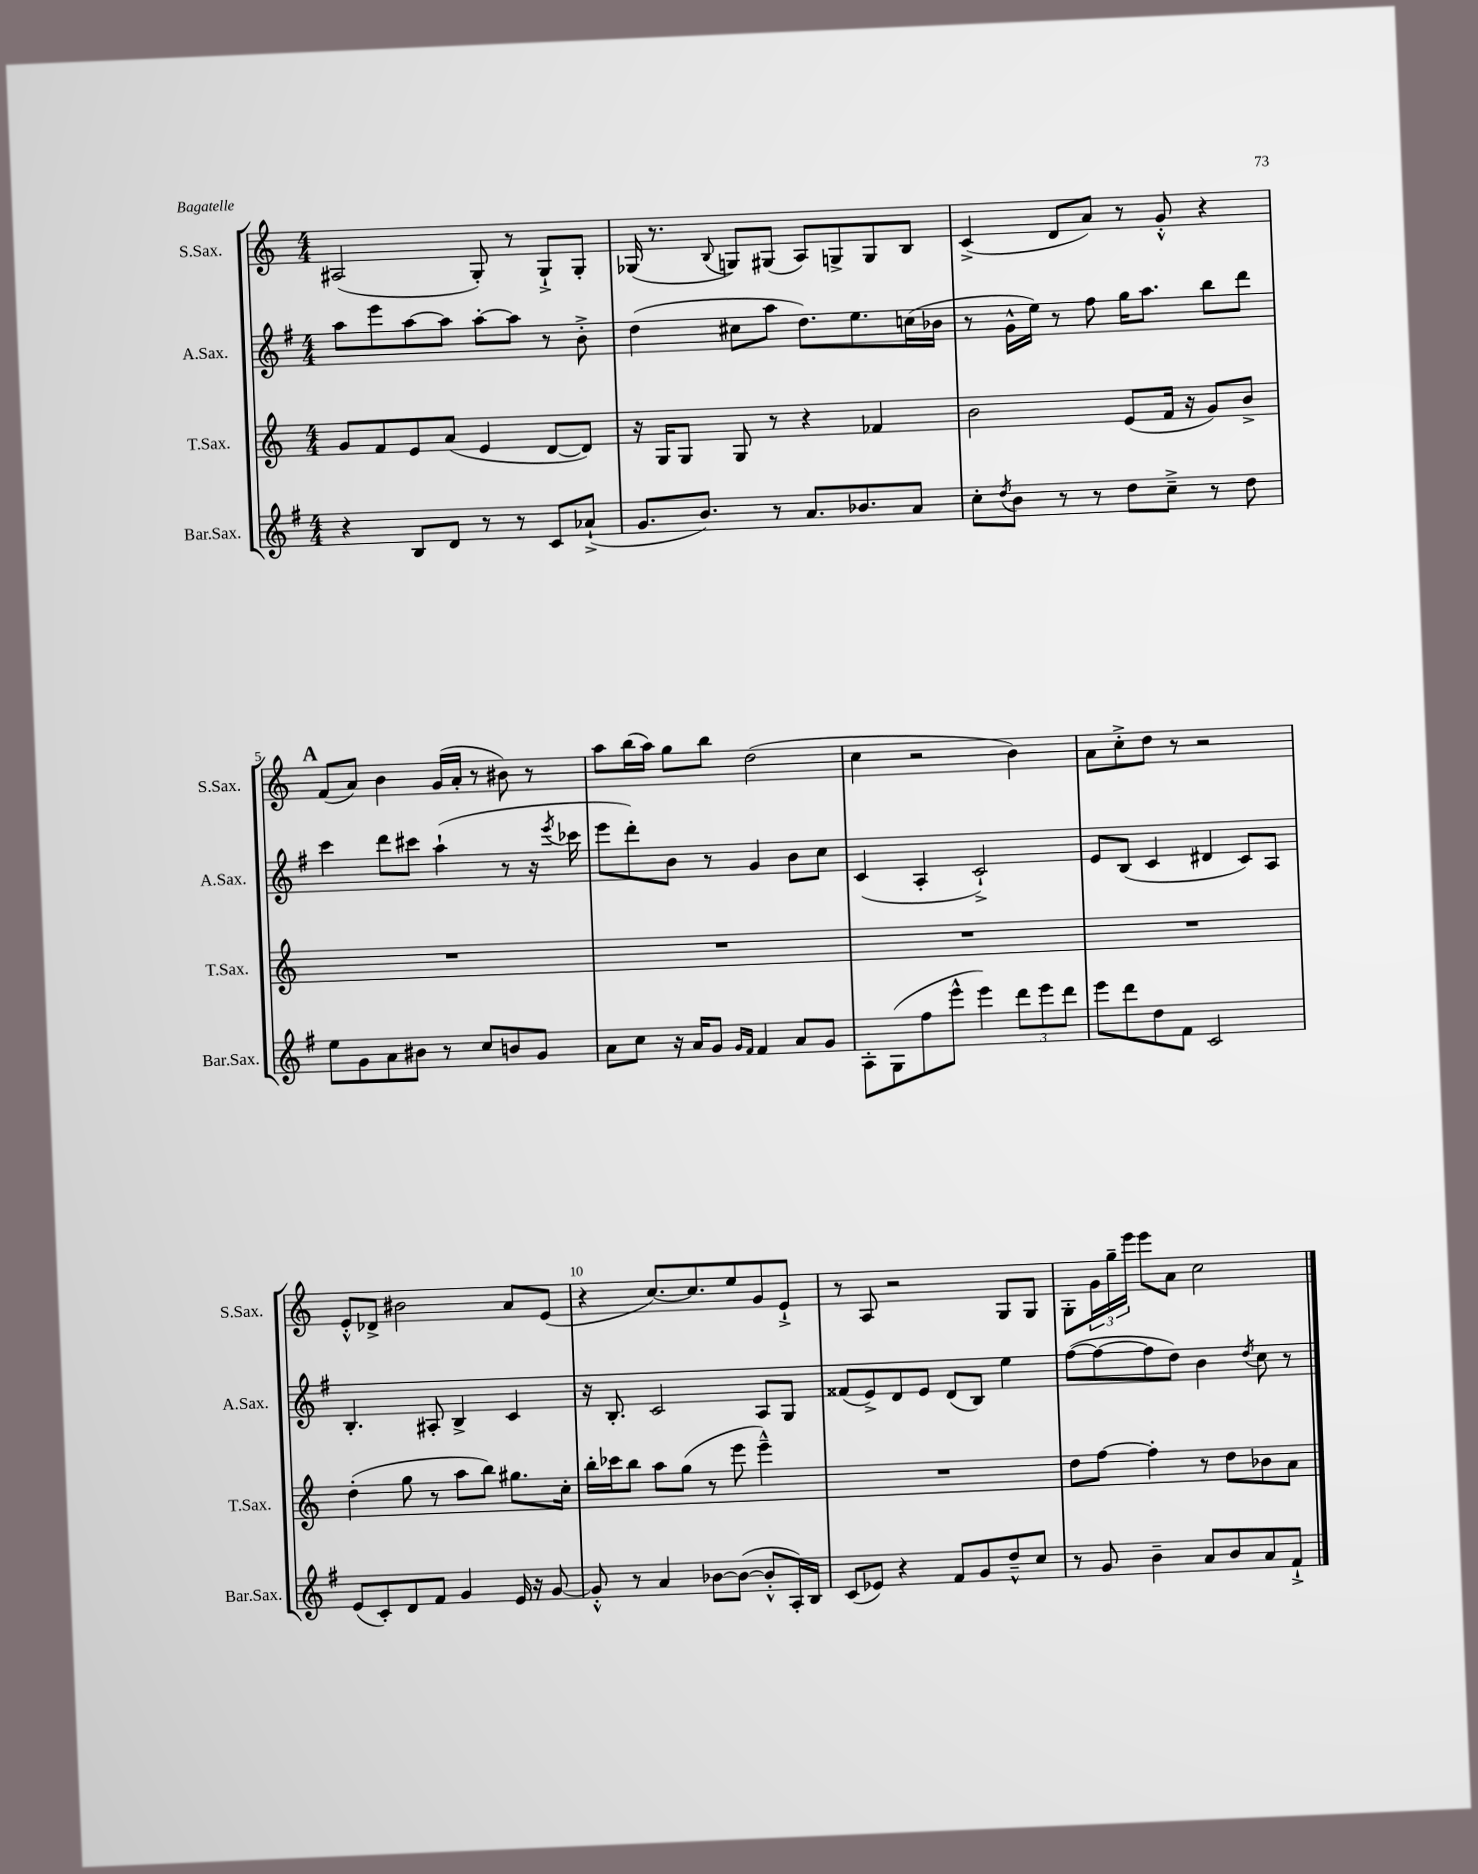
<<
\new StaffGroup <<
\new Staff = "s0" \with { instrumentName = "S.Sax." shortInstrumentName = "S.Sax." } {
    \clef treble \key c \major \numericTimeSignature \time 4/4
    ais2( g8-.) r8 g8-!-> g8-. |
    ges16( r8. \appoggiatura { b8 } g8) gis8( a8) g8-> g8 b8 |
    c'4->( d'8 a'8) r8 g'8-.-^ r4 |
    \mark \markup { \bold "A" } f'8( a'8) b'4 g'16( a'16-. r8 bis'8) r8 |
    a''8 b''16( a''16) g''8 b''8 d''2( |
    c''4 r2 b'4) |
    a'8 c''8-.-> d''8 r8 r2 |
    e'8-.-^ des'8-> bis'2 a'8 e'8( |
    r4 c''8.~) c''8. e''8 g'8 e'8-!-> |
    r8 a8 r2 g8 g8 |
    g8-. \tuplet 3/2 { g'16 g''16-- e'''16 } e'''8 a'8 c''2 \bar "|." |
}
\new Staff = "s1" \with { instrumentName = "A.Sax." shortInstrumentName = "A.Sax." } {
    \clef treble \key g \major \numericTimeSignature \time 4/4
    a''8 e'''8 a''8~ a''8 a''8~-. a''8 r8 b'8-.-> |
    d''4( cis''8 a''8 d''8.) e''8. c''16( bes'16 |
    r8 g'16-^ e''16) r8 fis''8 g''16 a''8. b''8 d'''8 |
    \mark \markup { \bold "A" } c'''4 d'''8 cis'''8 a''4-!( r8 r16 \acciaccatura { e'''8 } ces'''16 |
    e'''8 d'''8-.) b'8 r8 g'4 b'8 c''8 |
    c'4( a4-. c'2-!->) |
    e'8 b8( c'4 dis'4 c'8) a8 |
    b4.-. ais8-. b4-> c'4 |
    r16 b8.-. c'2 a8 g8 |
    fisis'8( e'8->) d'8 e'8 d'8( b8) e''4 |
    fis''8~( fis''8~ fis''8 d''8) b'4 \acciaccatura { d''8 } c''8 r8 \bar "|." |
}
\new Staff = "s2" \with { instrumentName = "T.Sax." shortInstrumentName = "T.Sax." } {
    \clef treble \key c \major \numericTimeSignature \time 4/4
    g'8 f'8 e'8 a'8( e'4 d'8~ d'8) |
    r16 g16 g8 g8 r8 r4 fes'4 |
    b'2 e'8( f'16 r16 g'8) b'8-> |
    \mark \markup { \bold "A" } R1 |
    R1 |
    R1 |
    R1 |
    d''4-.( g''8 r8 a''8 b''8) gis''8. c''16-. |
    b''16-. ces'''16 b''8 a''8 g''8( r8 e'''8 e'''4---^) |
    R1 |
    d''8 f''8~ f''4-. r8 d''8 bes'8 a'8 \bar "|." |
}
\new Staff = "s3" \with { instrumentName = "Bar.Sax." shortInstrumentName = "Bar.Sax." } {
    \clef treble \key g \major \numericTimeSignature \time 4/4
    r4 b8 d'8 r8 r8 c'8 aes'8-!->( |
    g'8. b'8.) r8 a'8. bes'8. a'8 |
    c''8-. \acciaccatura { d''8 } b'8 r8 r8 d''8 c''8---> r8 d''8 |
    \mark \markup { \bold "A" } e''8 g'8 a'8 bis'8 r8 c''8 b'8 g'8 |
    a'8 c''8 r16 a'16 g'8 \grace { g'16 fis'16 } fis'4 a'8 g'8 |
    a8-. g8( fis''8 e'''8-^ e'''4) \tuplet 3/2 { d'''8 e'''8 d'''8 } |
    e'''8 d'''8 d''8 fis'8 c'2 |
    e'8( c'8-.) d'8 fis'8 g'4 e'16 r16 g'8~ |
    g'8-.-^ r8 a'4 bes'8~ bes'8~( bes'8-.-^ a16-.) b16 |
    c'8( ees'8) r4 fis'8 g'8 d''8---^ c''8 |
    r8 g'8 b'4-- a'8 b'8 a'8 fis'8-!-> \bar "|." |
}
>>
>>
\layout { \context { \Score currentBarNumber = #2 \override BarNumber.break-visibility = ##(#f #t #t) barNumberVisibility = #(every-nth-bar-number-visible 5) } }
